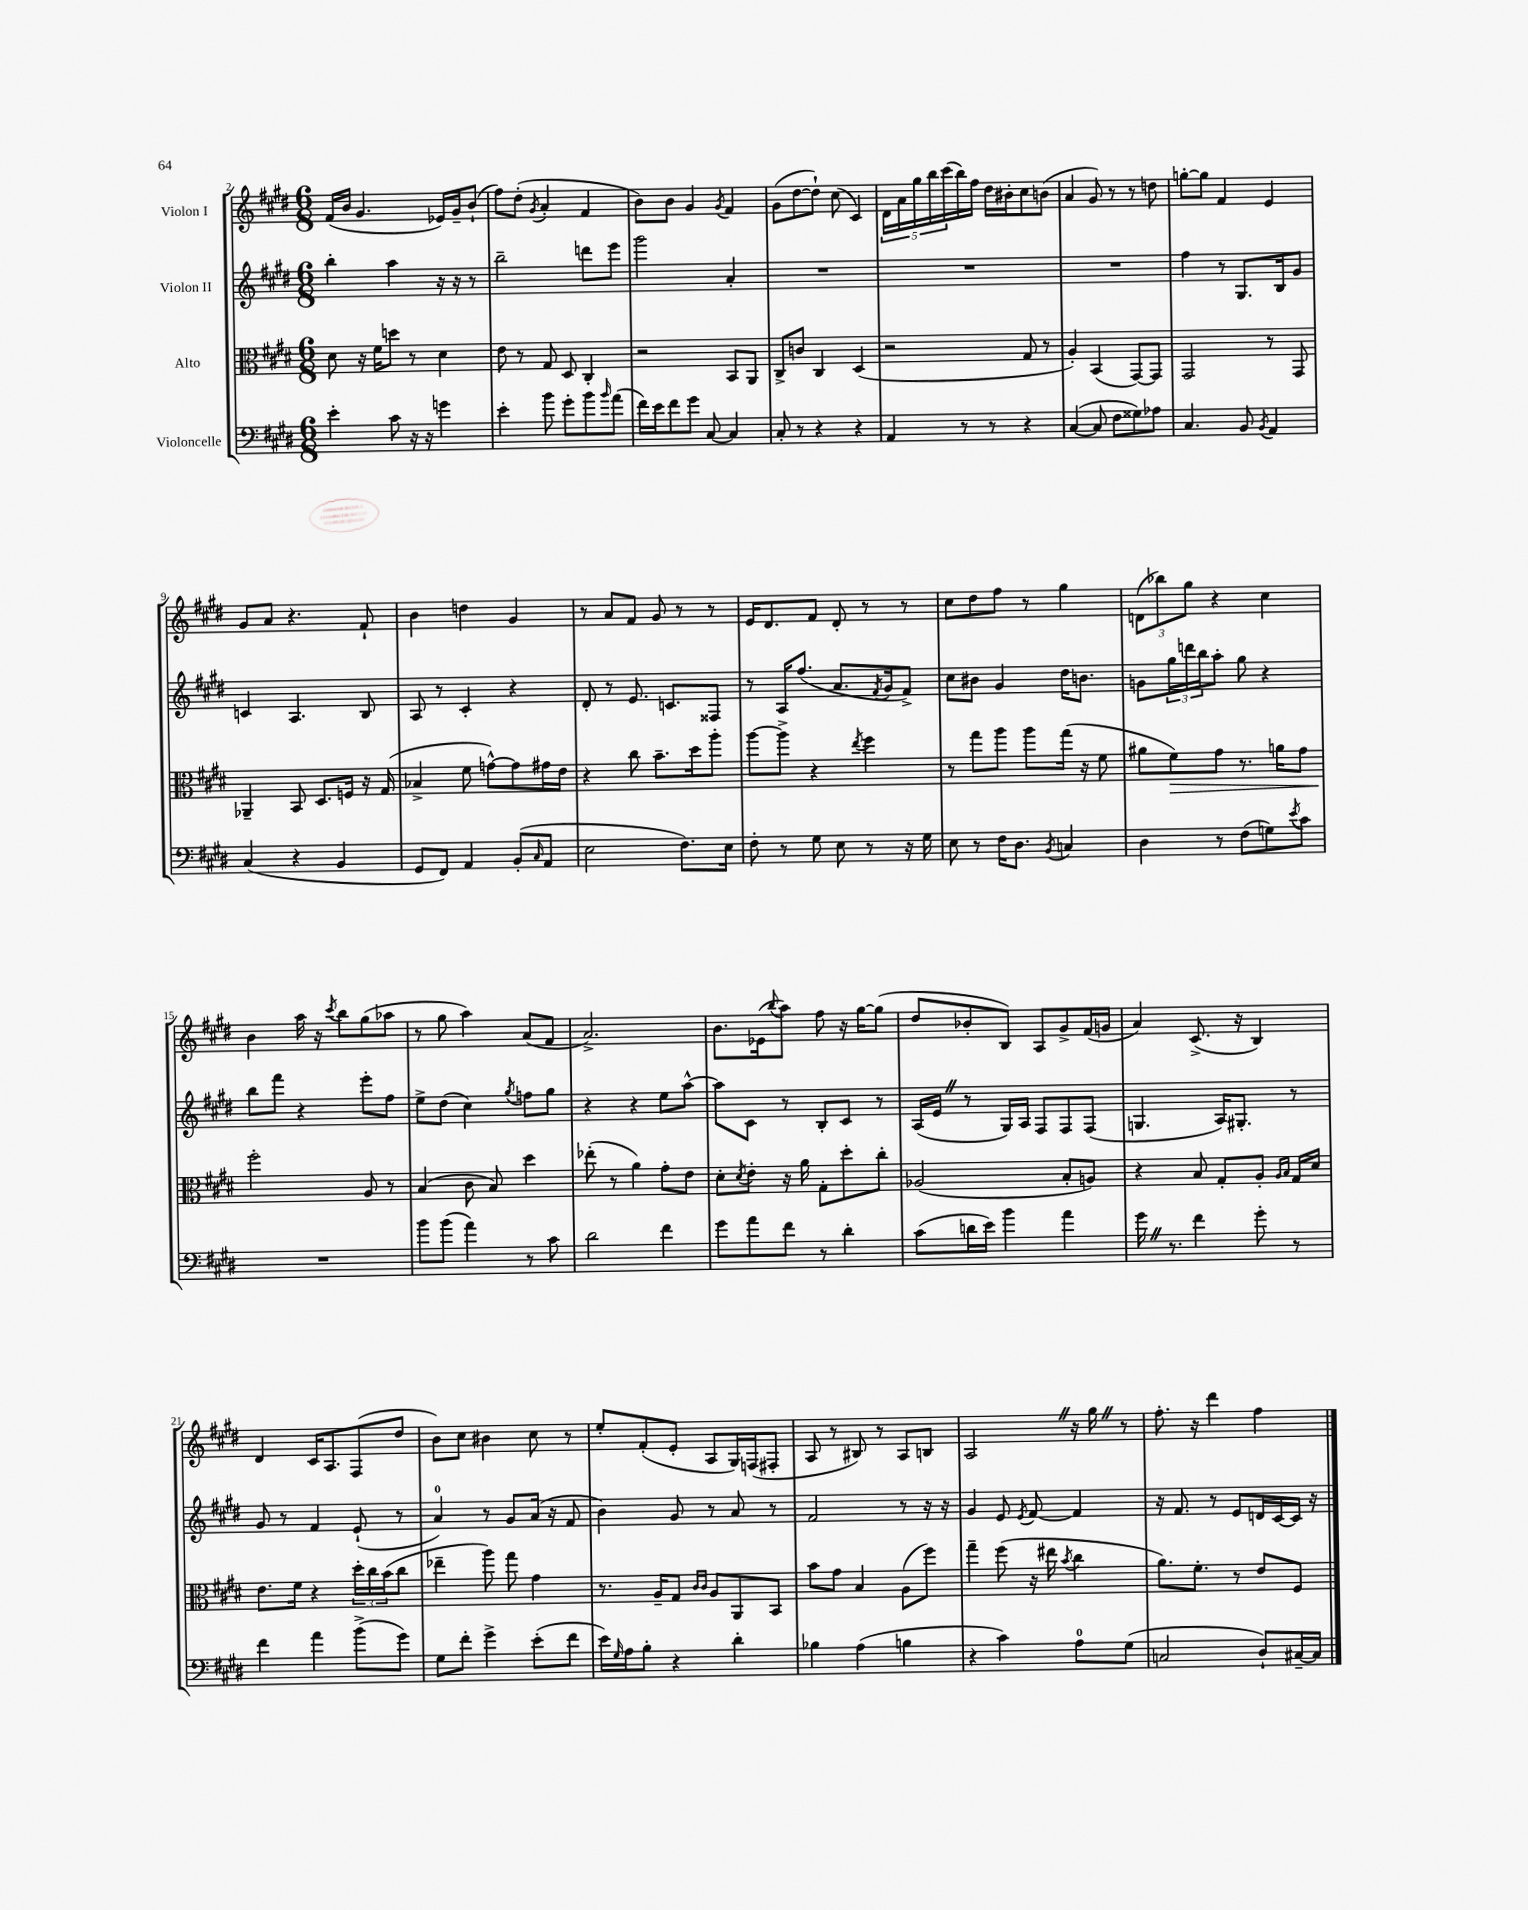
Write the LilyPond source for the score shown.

<<
\new StaffGroup <<
\new Staff = "s0" \with { instrumentName = "Violon I" } {
    \clef treble \key e \major \numericTimeSignature \time 6/8
    fis'16( b'16 gis'4. ees'16) gis'16-- b'8-!( |
    fis''8) dis''8-.( \acciaccatura { gis'8 } a'4-. fis'4 |
    b'8) b'8 gis'4 \acciaccatura { gis'8 } fis'4 |
    gis'8( dis''8~ dis''8-!) cis''8( cis'4) |
    \tuplet 5/4 { dis'16 a'16 gis''16 b''16 cis'''16( } b''16) fis''16 dis''16 bis'16-. cis''8 b'8( |
    a'4 gis'8) r8 r8 d''8 |
    g''8~-. g''8 fis'4 e'4 |
    gis'8 a'8 r4. fis'8-! |
    b'4 d''4 gis'4 |
    r8 a'8 fis'8 gis'8 r8 r8 |
    e'16 dis'8. fis'8 dis'8-. r8 r8 |
    cis''8 dis''8 fis''8 r8 gis''4 |
    \tuplet 3/2 { d'8( bes''8) gis''8 } r4 cis''4 |
    b'4 a''16 r16 \acciaccatura { cis'''8 } b''8 gis''8( aes''8 |
    r8 gis''8 a''4) a'8( fis'8 |
    a'2.->) |
    b'8. ees'16( \appoggiatura { b''8 } a''8) fis''8 r16 gis''16~ gis''8( |
    dis''8 bes'8-. b8) a8 gis'8-> fis'16( g'16 |
    a'4) cis'8.->( r16 b4) |
    dis'4 cis'16 a8. fis8( dis''8 |
    b'8) cis''8 bis'4 cis''8 r8 |
    e''8-. fis'8-.( e'8-. a8 gis16) f16( fis8-. |
    a8 r8 bis8) r8 a8 b8 |
    a2 \once \override BreathingSign.text = \markup { \musicglyph "scripts.caesura.straight" } \breathe r16 gis''16 \once \override BreathingSign.text = \markup { \musicglyph "scripts.caesura.straight" } \breathe r8 |
    fis''8.-. r16 dis'''4 fis''4 \bar "|." |
}
\new Staff = "s1" \with { instrumentName = "Violon II" } {
    \clef treble \key e \major \numericTimeSignature \time 6/8
    b''4-. a''4 r16 r16 r8 |
    b''2-- d'''8 e'''8 |
    gis'''2 a'4-. |
    R2. |
    R2. |
    R2. |
    fis''4 r8 gis8. b16 gis'8 |
    c'4 a4. b8 |
    a8 r8 cis'4-. r4 |
    dis'8-. r8 e'8. c'8. fisis8 |
    r8 a16 fis''8.( a'8. \acciaccatura { fis'8 } gis'16 fis'8->) |
    cis''8 bis'8 gis'4 dis''16 b'8. |
    g'8 \tuplet 3/2 { gis''16 d'''16 b''16 } a''8-. gis''8 r4 |
    b''8 fis'''8 r4 e'''8-. fis''8 |
    e''8-> dis''8( cis''4) \acciaccatura { gis''8 } f''8 gis''8 |
    r4 r4 e''8 a''8~-^ |
    a''8 cis'8 r8 b8-. cis'8 r8 |
    a16( e'16 \once \override BreathingSign.text = \markup { \musicglyph "scripts.caesura.straight" } \breathe r8 gis16) a16 fis8 fis8 fis8( |
    g4. a16) gis8.-. r8 |
    gis'8 r8 fis'4 e'8-!( r8 |
    a'4-0) r8 gis'8 a'16( r16 fis'8 |
    b'4) gis'8 r8 a'8 r8 |
    fis'2 r8 r16 r16 |
    gis'4 e'8 \acciaccatura { e'8 } fis'8~ fis'4 |
    r16 fis'8. r8 e'8 d'16 cis'16~ cis'16 r16 \bar "|." |
}
\new Staff = "s2" \with { instrumentName = "Alto" } {
    \clef alto \key e \major \numericTimeSignature \time 6/8
    dis'8 r16 fis'16 d''8 r8 dis'4 |
    e'8 r8 gis8 dis8 cis4-. |
    r2 b,8 a,8 |
    cis8-> c'8 cis4 dis4( |
    r2 gis8 r8 |
    a4-.) b,4( gis,8~) gis,8 |
    gis,2 r8 gis,8 |
    aes,4-- b,8 dis8. f16 r16 gis16( |
    bes4-> fis'8 g'8~-^) g'8 gis'16 e'16 |
    r4 cis''8 b'8.-- dis''16 a''8-. |
    a''8~ a''8-> r4 \acciaccatura { e''8 } fis''4 |
    r8 gis''8 a''8 a''8 gis''16( r16 fis'8 |
    ais'8 fis'8\>) gis'8 r8. a'16 gis'8 |
    fis''2-.\! a8 r8 |
    b4( cis'8 b8) dis''4 |
    ees''8-.( r8 a'4) gis'8-. e'8 |
    dis'8-. \acciaccatura { dis'8 } e'8-. r16 a'16 gis8-. dis''8-. cis''8-. |
    aes2( b8-. a8) |
    r4 b8 gis8-. a8-. \grace { a16 b16 } gis16 dis'16 |
    e'8. fis'16 r4 \tuplet 3/2 { dis''16-. cis''16 b'16( } cis''8 |
    ees''4-- a''8) gis''8 gis'4 |
    r8. a16-- gis8 \grace { cis'16 cis'16 } a8 a,8 b,8 |
    b'8 gis'8 b4 a8( fis''8) |
    gis''4-- fis''8( r16 eis''16 \acciaccatura { b'8 } cis''4 |
    a'8.) fis'8.-. r8 e'8 fis8 \bar "|." |
}
\new Staff = "s3" \with { instrumentName = "Violoncelle" } {
    \clef bass \key e \major \numericTimeSignature \time 6/8
    e'4-. cis'8 r16 r16 g'4 |
    e'4-. b'8 gis'8-. b'8 \grace { b'16 } a'8( |
    fis'16) e'16 fis'8 gis'8 cis8~ cis4 |
    cis8-. r8 r4 r4 |
    a,4 r8 r8 r4 |
    cis4~( cis8 fis8 gisis8) aes8 |
    cis4. b,8 \acciaccatura { b,8 } a,4 |
    cis4( r4 b,4 |
    gis,8 fis,8) a,4 b,8-.( \grace { cis16 } a,8 |
    e2 fis8.) e16 |
    fis8-. r8 gis8 e8 r8 r16 gis16 |
    e8 r8 fis16 dis8. \acciaccatura { b,8 } c4 |
    dis4 r8 fis8( g8) \acciaccatura { e'8 } cis'8 |
    R2. |
    b'8 b'8( a'4) r8 cis'8 |
    dis'2 fis'4 |
    gis'8 a'8 fis'8 r8 dis'4-. |
    cis'8( d'16 e'16) b'4 a'4 |
    gis'16 \once \override BreathingSign.text = \markup { \musicglyph "scripts.caesura.straight" } \breathe r8. fis'4 gis'8-. r8 |
    fis'4 a'4 b'8->( gis'8) |
    gis8 fis'8-. gis'4-> e'8-.( fis'8 |
    e'16) \grace { gis16 } a16 b8-. r4 dis'4-. |
    bes4 a4( b4 |
    r4 cis'4) a8-0 gis8( |
    c2 dis8-!) cis16~-- cis16 \bar "|." |
}
>>
>>
\layout { \context { \Score currentBarNumber = #2 } }
